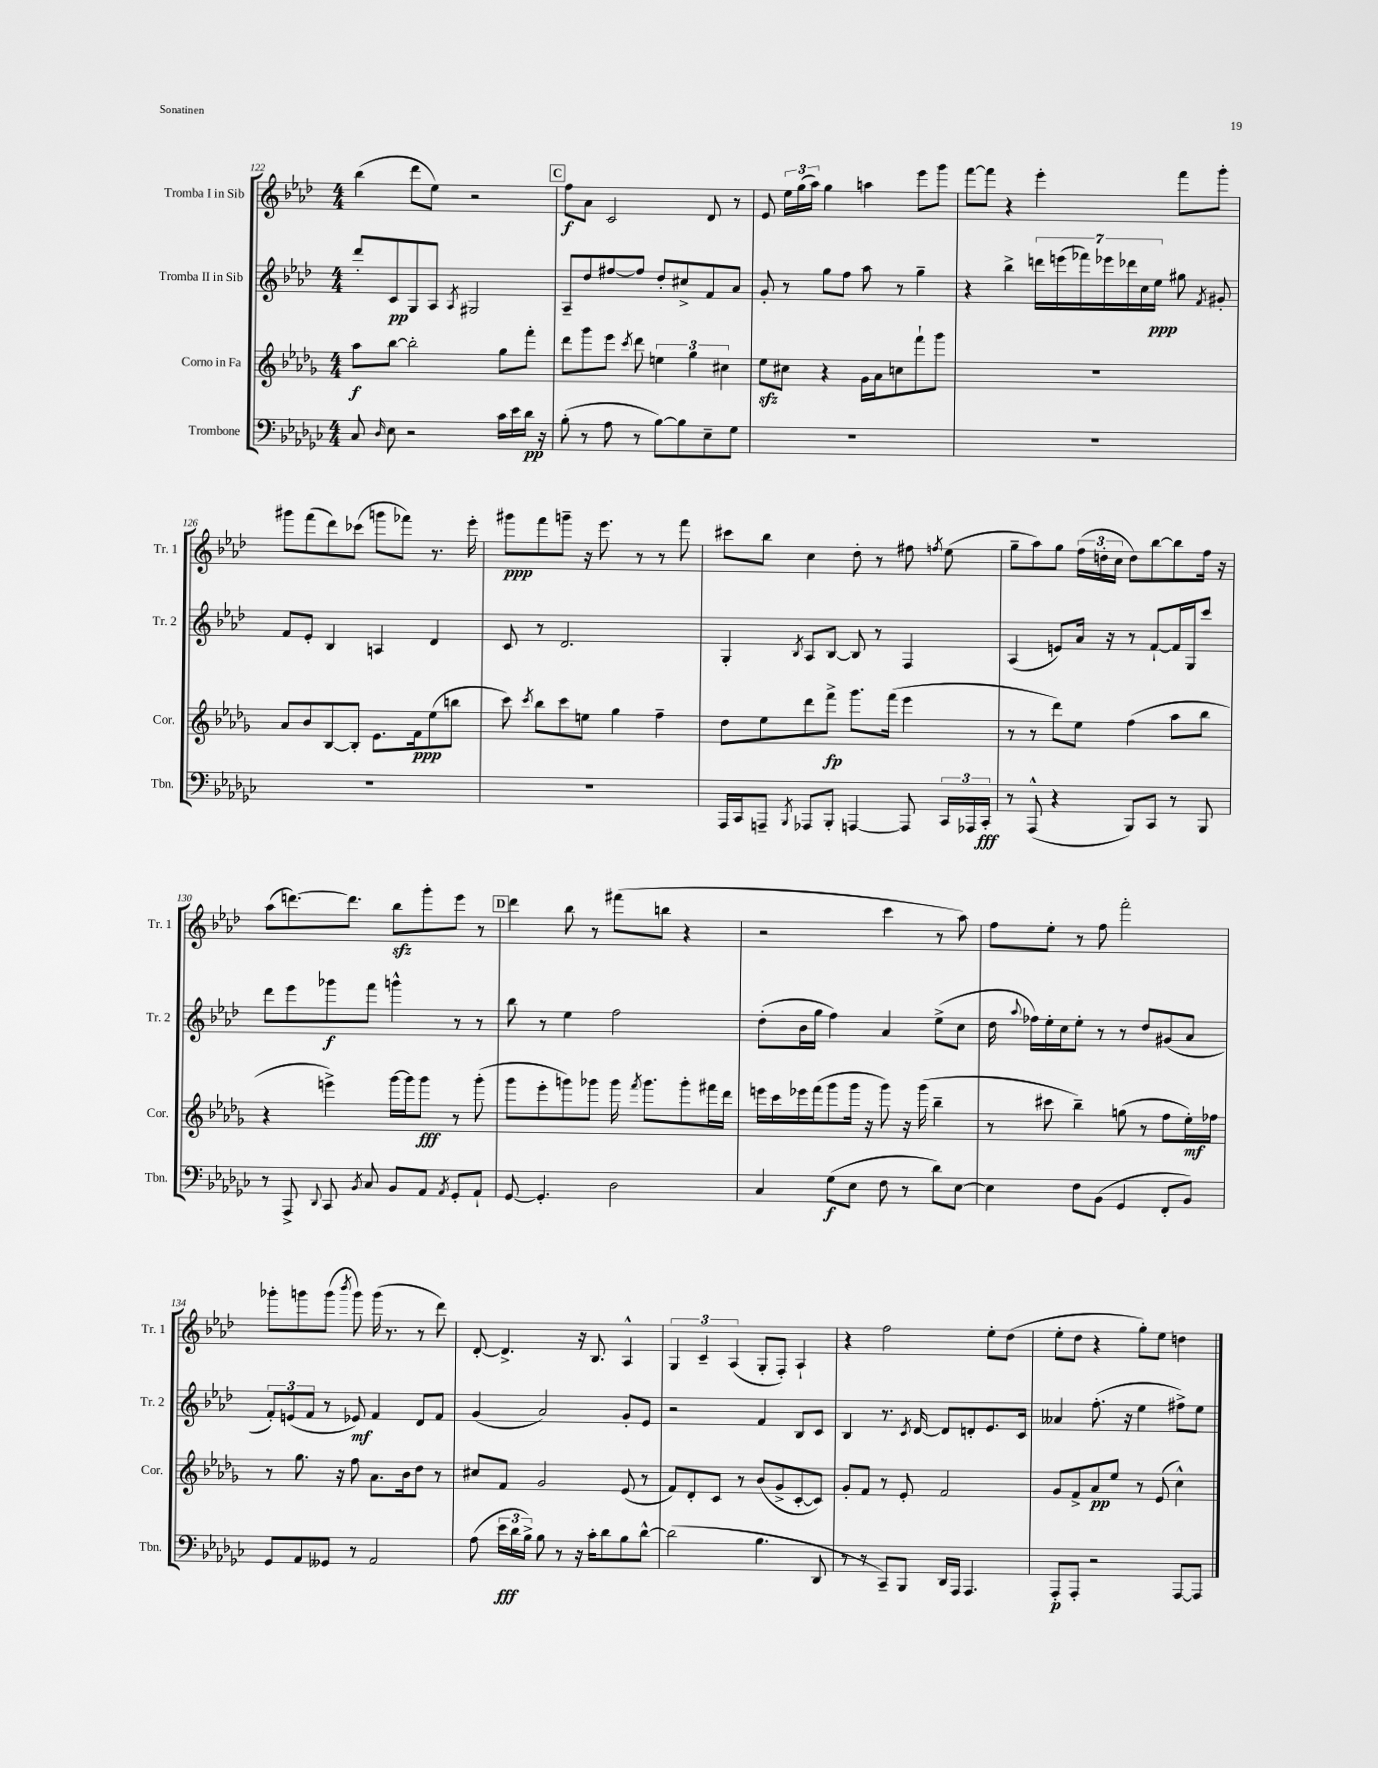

**kern	**kern	**kern	**kern
*staff4	*staff3	*staff2	*staff1
*clefF4	*clefG2	*clefG2	*clefG2
*k[b-e-a-d-g-c-]	*k[b-e-a-d-g-]	*k[b-e-a-d-]	*k[b-e-a-d-]
*M4/4	*M4/4	*M4/4	*M4/4
8C-/	8aa-\L	8ddd-'/L	(4bb-\
16qqD-/	.	.	.
8E-\	[8bb-\J	8c/	.
2r	2bb-'\]	8G/	8ddd-\L
.	.	8A-/J	8ee-\J)
.	.	8qA-/	.
.	.	2G#/	2r
16c-\LL	8gg-\L	.	.
16e-\	.	.	.
16d-\JJ	8fff'\J	.	.
16r	.	.	.
=	=	=	=
(8B-'\	8ddd-\L	8A-~/L	8ff\L
8r	8ggg-\	8dd-/	8a-\J
8A-\	8eee-\J	[8ff#/	2c/
.	8qccc/	.	.
8r	8ddd-\	8ff#/]J	.
[8B-\L)	6ee\	8dd-'/L	.
8B-\]	.	8cc#^/	.
.	6gg-\	.	.
8E-~\	.	8f/	8d-/
.	6cc#\	.	.
8G-\J	.	8a-/J	8r
=	=	=	=
1r	8ee-\L	8g'/	8e-/
.	8cc#\J	8r	24ee-\LL
.	.	.	(24gg\
.	.	.	24aa-\JJ)
.	4r	8gg\L	4gg\
.	.	8ff\J	.
.	16g-\LL	8aa-\	4aa\
.	16a-\J	.	.
.	8cc\	8r	.
.	8fff`\	4gg~\	8eee-\L
.	8ggg-\J	.	8ggg\J
=	=	=	=
1r	1r	4r	[8fff\L
.	.	.	8fff\]J
.	.	4bb-^\	4r
.	.	28ddd\LL	4eee-'\
.	.	(28eee\	.
.	.	28fff-\)	.
.	.	28eee-\	.
.	.	28ddd-\	.
.	.	28cc\	.
.	.	28ee-\JJ	.
.	.	8gg#\	8fff\L
.	.	8qf/	.
.	.	8g#'/	8ggg'\J
=	=	=	=
1r	8a-/L	8f/L	8ggg#\L
.	8b-/	8e-'/J	(8fff\
.	[8B-/	4B-/	8ddd-\)
.	8B-'/]J	.	(8ccc-\J
.	8.e-\L	4A/	8ggg\L
.	.	.	8fff-\J)
.	16f\k	.	.
.	(8ee-\	4d-/	8.r
.	8bb\J	.	.
.	.	.	16eee-'\
=	=	=	=
1r	8ccc\)	8c/	8ggg#\L
.	8qccc/	.	.
.	8bb-\L	8r	8fff\
.	8ccc\	2.d-/	8ggg~\J
.	8ee\J	.	16r
.	.	.	8.eee-\
.	4gg-\	.	.
.	.	.	8r
.	4ff~\	.	8r
.	.	.	8fff\
=	=	=	=
16AAA-/LL	8dd-\L	4G'/	8ccc#\L
16CC-/J	.	.	.
8AAA~/J	8ee-\	.	8bb-\J
8qBBB-/	.	8qB-/	.
8AAA-/L	8ddd-\	8A-/L	4cc\
8BBB-'/J	8fff^\J	[8B-/J	.
[4AAA/	8.ggg-\L	8B-/]	8dd-'\
.	.	8r	8r
.	(16fff\Jk	.	.
8AAA/]	4eee-\	4F/	8ff#\
.	.	.	8qff/
24CC-/LL	.	.	(8ee-\
24AAA-/	.	.	.
24CC-'/JJ	.	.	.
=	=	=	=
8r	8r	(4A-/	8gg~\L
(8AAA-^^/	8r	.	8aa-\)
4r	8ddd-\L)	8e/L)	8gg\J
.	8ee-\J	16a-/Jk	(24ff\LL
.	.	.	24dd'\
.	.	16r	.
.	.	.	24cc\JJ
8BBB-/L)	(4ff\	8r	8dd\L)
8CC-/J	.	[8f`/L	[8bb-\
8r	8aa-\L	16f/]L	8bb-\]
.	.	16G/J	.
8BBB-/	8bb-\J	8ccc/J	16ff\Jk
.	.	.	16r
=	=	=	=
8r	4r	8ddd-\L	(8aa-\L
8AAA-^/	.	8eee-\	[8.ddd\)
8qqDD-/	.	.	.
8CC-/	4eee^\)	8ggg-\	.
.	.	.	8.ddd\]J
8qBB-/	.	.	.
8C-/	.	8fff\J	.
8BB-/L	[16ggg-\LL	4ggg^^\	8bb-\L
.	16ggg-\]J	.	.
8AA-/J	8ggg-\J	.	8ggg'\
8qAA-/	.	.	.
8GG-'/L	8r	8r	8eee-\J
8AA-`/J	(8ggg-'\	8r	8r
=	=	=	=
[8GG-/	8ggg-\L	8bb-\	4ddd-\
4.GG-'/]	8eee-'\	8r	.
.	8ggg\)	4ee-\	8bb-\
.	8ggg-\J	.	8r
2D-\	16ggg-\	2ff\	(8fff#\L
.	8qfff/	.	.
.	8.ggg-\L	.	.
.	.	.	8bb\J
.	8ggg-'\	.	4r
.	16fff#\L	.	.
.	16ddd-\JJ	.	.
=	=	=	=
4C-/	16eee\LL	(8dd-'\L	2r
.	16ccc\	.	.
.	16eee-\	16b-\L	.
.	(16fff\J	16gg\JJ	.
(8G-\L	8ggg-\	4ff\)	.
8E-\J	16ggg-\Jk	.	.
.	16r	.	.
8F\	8ggg-\)	4a-/	4ccc\
8r	16r	.	.
.	(16ggg-\	.	.
8d-\L)	4bb-~\	(8ee-^\L	8r
[8E-\J	.	8cc\J	8aa-\)
=	=	=	=
4E-\]	8r	16dd-\	8ff\L
.	.	8qqaa-/	.
.	.	16ff-\LL)	.
.	8ccc#\	16ee-'\	8ee-'\J
.	.	16cc\J	.
8F\L	4bb-~\)	8ee-'\J	8r
(8BB-\J	.	8r	8ff\
4GG-/	(8gg\	8r	2fff'\
.	8r	8dd-/L	.
8FF'/L	8ff\L	(8g#/	.
8BB-/J)	16ee-'\L)	8a-/J	.
.	16ff-\JJ	.	.
=	=	=	=
8GG-/L	8r	12f'/L)	8ggg-'\L
.	.	(12e/	.
8AA-/	8.gg-\	.	8ggg\
.	.	12f/J	.
8GG--/J	.	8r	(8ggg\J
.	16r	.	.
.	.	.	8qbbb-/
8r	8ff\	8e-/)	8ggg\)
2AA-/	8.a-\L	4f/	(16ggg\
.	.	.	8.r
.	16b-\k	.	.
.	8dd-\J	8d-/L	8r
.	8r	8f/J	8ddd-\)
=	=	=	=
(8A-\	8cc#/L	(4g/	[8d-'/
24e-\LL	8f/J	.	4.d-^/]
24d-\	.	.	.
24B-^\JJ)	.	.	.
8B-\	2g-/	2a-/)	.
8r	.	.	.
16r	.	.	16r
16c-'\LK	.	.	8.B-/
8d-\	.	.	.
8B-\	(8e-/	8g'/L	4A-^^/
[8d-^^\J	8r	8e-/J	.
=	=	=	=
(2d-\]	8f/L)	2r	6G/
.	8d-'/	.	.
.	.	.	6c~/
.	8c/J	.	.
.	.	.	(6A-/
.	8r	.	.
4.B-\	(8b-/L	4f/	8G'/L
.	8g-^/	.	8F'/J)
.	[8c'/	8B-/L	4A-`/
8DD-/	8c/]J)	8c/J	.
=	=	=	=
8r	8g-'/L	4B-/	4r
8r	8f/J	.	.
8CC-~/L)	8r	8.r	2ff\
8BBB-/J	8e-'/	.	.
.	.	8qc/	.
.	.	[16d-/	.
16DD-/LL	2f/	8d-/]L	.
16AAA-/JJ	.	.	.
4.AAA-/	.	8d'/	.
.	.	8.e-/	8ee-'\L
.	.	.	(8dd-\J
.	.	16c/Jk	.
=	=	=	=
8AAA-'/L	8g-/L	4a--/	8ee-'\L
8AAA-'/J	8f^/	.	8dd-\J
2r	8a-/	(8.ff'\	4r
.	8ee-/J	.	.
.	.	16r	.
.	8r	4ee-\	8gg'\L)
.	(8e-/	.	8ee-\J
[8AAA-/L	4cc^^\)	8ff#^\L)	4dd\
8AAA-/]J	.	8ee-\J	.
==	==	==	==
*-	*-	*-	*-
